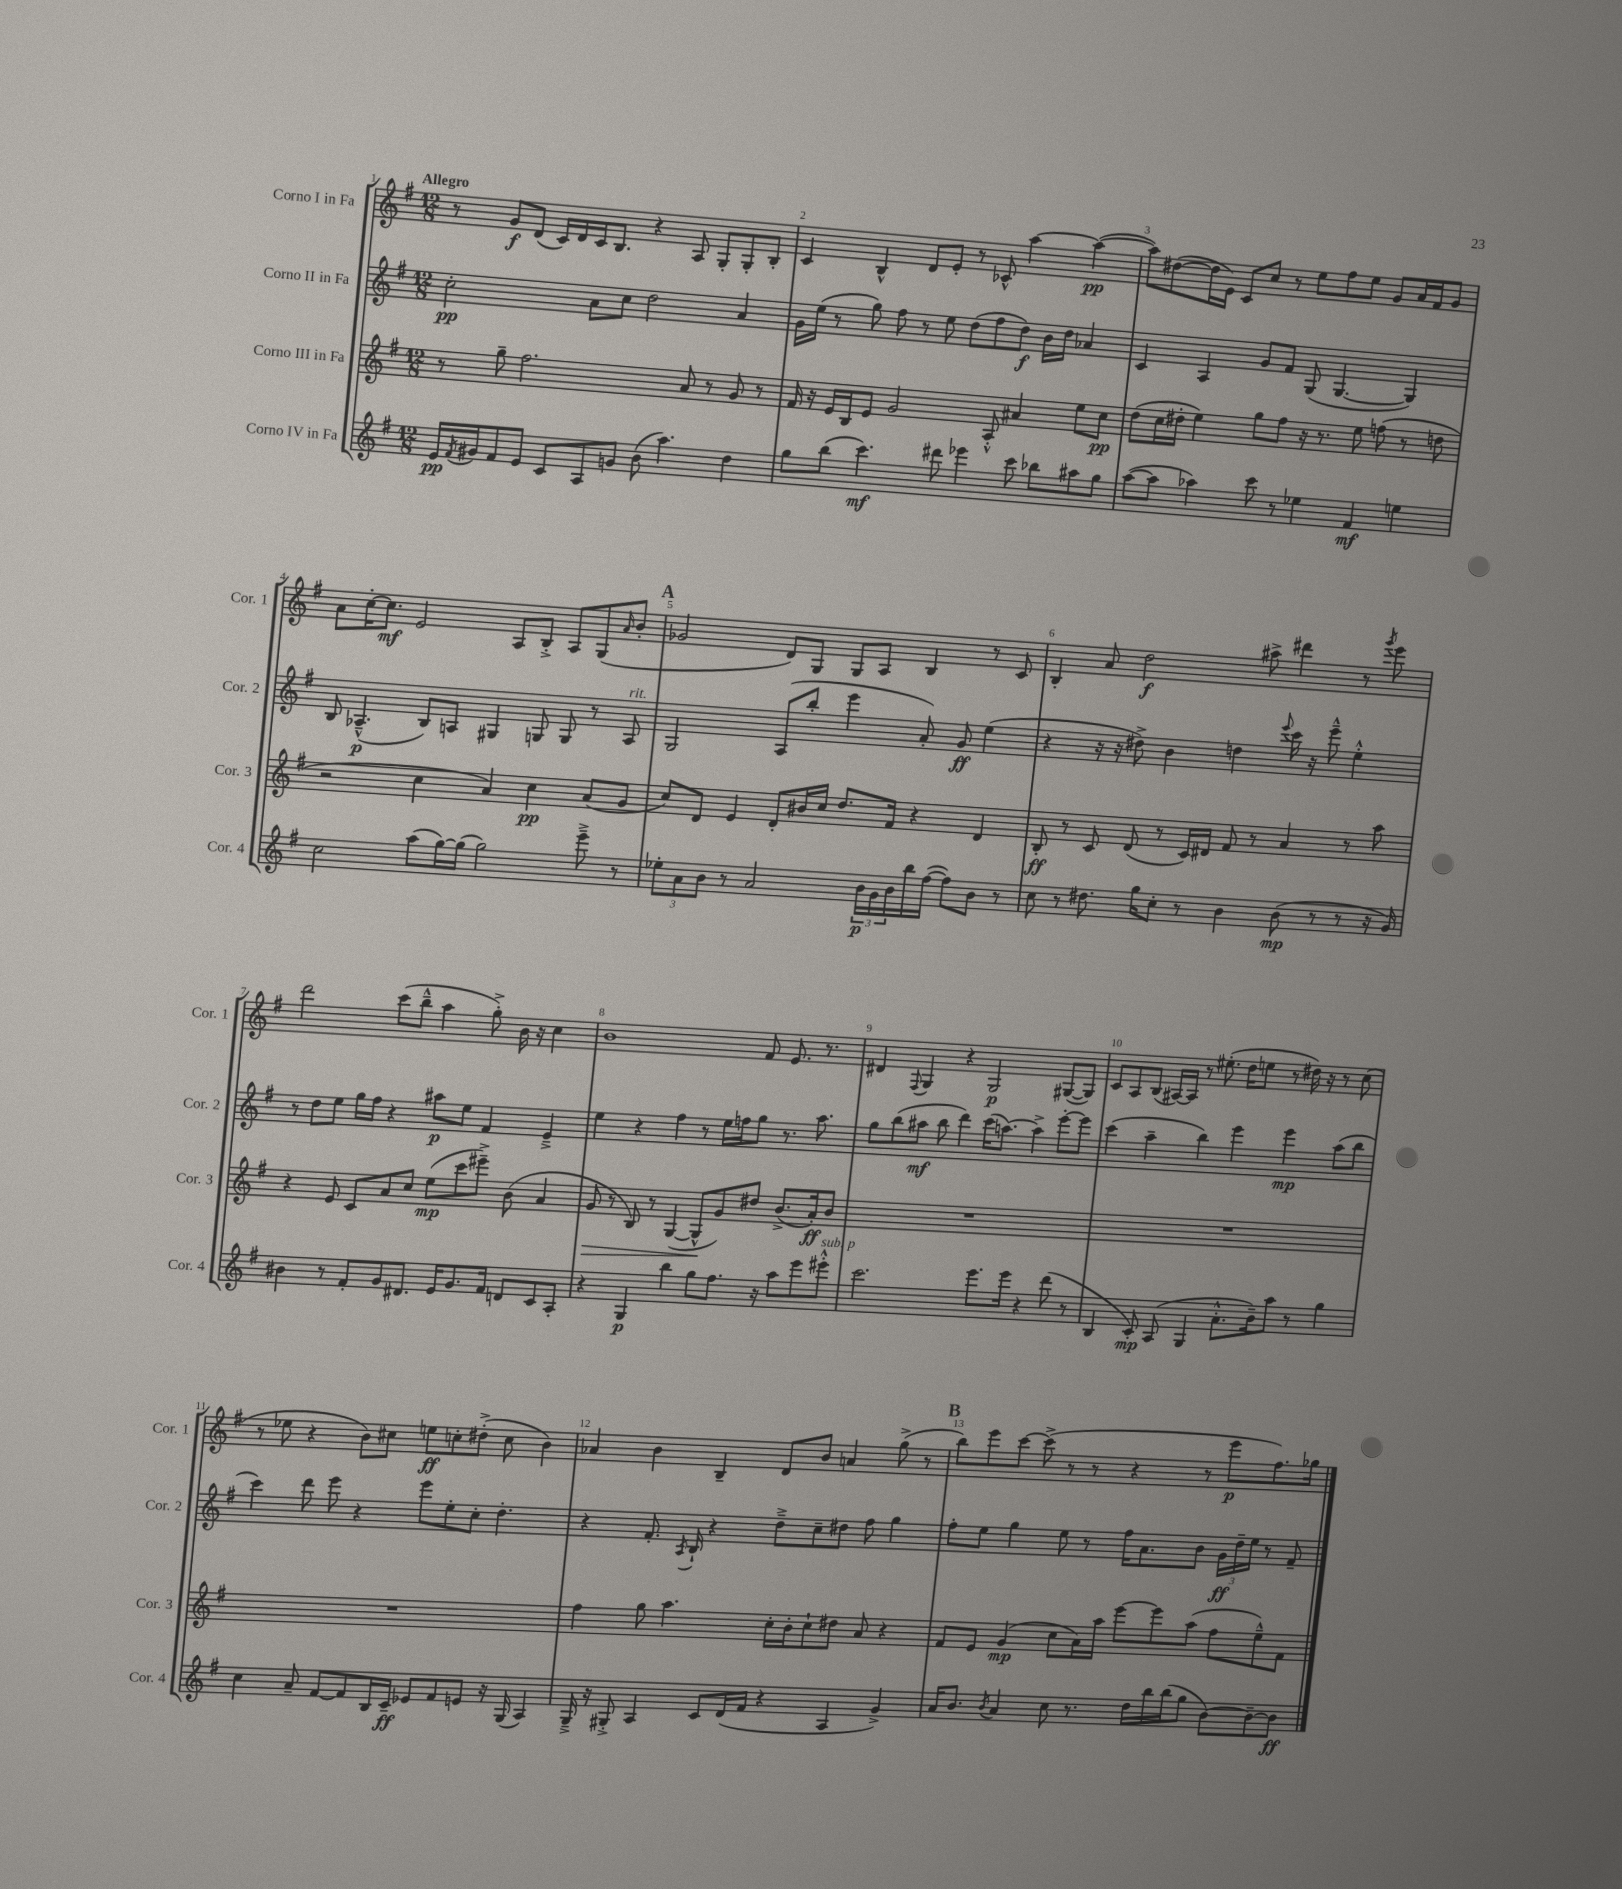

**kern	**dynam	**kern	**dynam	**kern	**dynam	**kern	**dynam
*part4	*part4	*part3	*part3	*part2	*part2	*part1	*part1
*staff4	*staff4	*staff3	*staff3	*staff2	*staff2	*staff1	*staff1
*I"Corno IV in Fa	*	*I"Corno III in Fa	*	*I"Corno II in Fa	*	*I"Corno I in Fa	*
*I'Cor. 4	*	*I'Cor. 3	*	*I'Cor. 2	*	*I'Cor. 1	*
*clefG2	*	*clefG2	*	*clefG2	*	*clefG2	*
*k[f#]	*	*k[f#]	*	*k[f#]	*	*k[f#]	*
*M12/8	*	*M12/8	*	*M12/8	*	*M12/8	*
=1	=1	=1	=1	=1	=1	=1	=1
!	!	!	!	!	!	!LO:TX:a:B:t=Allegro	!
16e/LL	pp	8r	.	2cc'\	pp	8r	.
8qf#/	.	.	.	.	.	.	.
16g#X/J	.	.	.	.	.	.	.
8f#/	.	8gg~\	.	.	.	8g/L	f
8e/J	.	2.ff#\	.	.	.	(8d/J	.
8c/L	.	.	.	.	.	16c/LL)	.
.	.	.	.	.	.	16d/	.
8A/	.	.	.	8a\L	.	16c/J	.
.	.	.	.	.	.	8.B/J	.
8gn/J	.	.	.	8cc\J	.	.	.
(8b\	.	.	.	2dd\	.	4r	.
4.aa\)	.	.	.	.	.	.	.
.	.	8a/	.	.	.	8A/	.
.	.	8r	.	.	.	8G'/L	.
4dd\	.	8g/	.	4a/	.	8G'/	.
.	.	8r	.	.	.	8B'/J	.
=2	=2	=2	=2	=2	=2	=2	=2
8gg\L	.	16f#/	.	16g\LL	.	4c/	.
.	.	16r	.	(16ee\JJ	.	.	.
(8bb\J	.	16e/LL	.	8r	.	.	.
.	.	16B/J	.	.	.	.	.
4.ccc\)	mf	8e/J	.	8gg\)	.	4B^^/	.
.	.	2g/	.	8ff#\	.	.	.
.	.	.	.	8r	.	8d/L	.
8ddd#X\	.	.	.	8ee\	.	8e'/J	.
4eee-X\	.	.	.	(8dd\L	.	8r	.
.	.	8A'^^/	.	8ff#\	.	8c-X^^/	.
8ccc\	.	4a#X/	.	8dd\J)	f	[4aa\	.
8bb-X\L	.	.	.	16b\LL	.	.	.
.	.	.	.	16dd\JJ	.	.	.
8aa#X\	.	8ee\L	.	4a-X/	.	(4aa\_	pp
8gg\J	.	8cc\J	pp	.	.	.	.
=3	=3	=3	=3	=3	=3	=3	=3
([8aa\L	.	(8dd\L	.	4c/	.	8aa\L])	.
8aa\J]	.	16cc\L	.	.	.	([8dd#X\	.
.	.	16dd#X'\JJ	.	.	.	.	.
4aa-X\)	.	4ee\)	.	4A/	.	16dd#\L]	.
.	.	.	.	.	.	16e\JJ)	.
.	.	.	.	.	.	8c/L	.
8ccc\	.	8gg\L	.	8g/L	.	8cc/J	.
8r	.	8ff#\J	.	8f#/J	.	8r	.
4ee-X\	.	16r	.	(8G/	.	8ee\L	.
.	.	8.r	.	.	.	.	.
.	.	.	.	[4.G/	.	8ff#\	.
4f#/	mf	8ee\	.	.	.	8ee\J	.
.	.	(8ffn\	.	.	.	8g/L	.
4een\	.	8r	.	4G/])	.	16a/L	.
.	.	.	.	.	.	16f#/J	.
.	.	8ddn\	.	.	.	8g/J	.
!!LO:LB:g=z
=4	=4	=4	=4	=4	=4	=4	=4
2cc\	.	2r	.	8B/	.	8a\L	.
.	.	.	.	(4.A-X~^^/	p	[16cc'\K	.
.	.	.	.	.	.	8.cc\J]	mf
.	.	.	.	.	.	2e/	.
(8aa\L	.	4cc\	.	8B/L)	.	.	.
[16gg\L)	.	.	.	8An/J	.	.	.
(16gg\JJ]	.	.	.	.	.	.	.
2gg\)	.	4a/)	.	4G#X/	.	.	.
.	.	.	.	.	.	8A/L	.
.	.	4cc\	pp	8Gn/	.	8B'^/J	.
.	.	.	.	8G/	.	8A/L	.
8eee~^\	.	(8a/L	.	8r	.	(8G/	.
.	.	.	.	.	.	16qqa/	.
!	!	!	!	!LO:TX:a:i:t=rit.	!	!	!
8r	.	8g/J	.	8A/	.	8b'/J	.
!!LO:REH:place=s1:t=A
=5	=5	=5	=5	=5	=5	=5	=5
12ee-X'\L	.	8cc/L)	.	2G/	.	2g-X/	.
12a\	.	.	.	.	.	.	.
.	.	8d/J	.	.	.	.	.
12b\J	.	.	.	.	.	.	.
8r	.	4e/	.	.	.	.	.
2a/	.	.	.	.	.	.	.
.	.	8d'/L	.	(8A/L	.	8d/L)	.
.	.	16b#X/L	.	8bb'/J	.	8G/J	.
.	.	16cc/JJ	.	.	.	.	.
.	.	8.dd/L	.	4eee\	.	8G/L	.
24b\LL	p	.	.	.	.	8A/J	.
24g\	.	.	.	.	.	.	.
.	.	16f#/Jk	.	.	.	.	.
24b\	.	.	.	.	.	.	.
16bb\	.	4r	.	8a'/)	.	4B/	.
([16ff#\JJ	.	.	.	.	.	.	.
8ff#\L])	.	.	.	8g/	ff	.	.
8b\J	.	4d/	.	(4ee\	.	8r	.
8r	.	.	.	.	.	8c/	.
=6	=6	=6	=6	=6	=6	=6	=6
8cc\	.	8B'/	ff	4r	.	4B'/	.
8r	.	8r	.	.	.	.	.
8.dd#X\	.	8c/	.	16r	.	8a/	.
.	.	.	.	16r	.	.	.
.	.	(8d/	.	8dd#X^\)	.	2dd\	f
16gg\KL	.	.	.	.	.	.	.
8cc'\J	.	8r	.	4b\	.	.	.
8r	.	16c/LL)	.	.	.	.	.
.	.	16d#X/JJ	.	.	.	.	.
4b\	.	8f#/	.	4ddn\	.	.	.
.	.	8r	.	.	.	8aa#X^\	.
.	.	.	.	8qqeee/	.	.	.
(8b\	mp	4a/	.	16ccc\	.	4ddd#X\	.
.	.	.	.	16r	.	.	.
8r	.	.	.	8eee~^^\	.	.	.
8r	.	8r	.	4ee'^^\	.	8r	.
.	.	.	.	.	.	8qggg/	.
16r	.	8aa\	.	.	.	8eee\	.
16g/)	.	.	.	.	.	.	.
!!LO:LB:g=z
=7	=7	=7	=7	=7	=7	=7	=7
4b#X\	.	4r	.	8r	.	2ddd\	.
.	.	.	.	8dd\L	.	.	.
8r	.	8e/	.	8ee\J	.	.	.
8f#'/L	.	8c/L	.	16gg\LL	.	.	.
.	.	.	.	16ff#\JJ	.	.	.
8g/	.	8a/	.	4r	.	(8ccc\L	.
8.d#X/J	.	8cc/J	.	.	.	8bb~^^\J	.
.	.	(8ee\L	mp	8aa#X\L	p	4aa\	.
16e/KL	.	.	.	.	.	.	.
8.g/	.	8ccc\	.	8ee\J	.	.	.
.	.	8eee#X~^\J)	.	4f#/	.	8gg'^\)	.
16f#/Jk	.	.	.	.	.	.	.
8dn/L	.	(8b\	.	.	.	16b\	.
.	.	.	.	.	.	16r	.
8c/	.	4a/	.	4e~^/	.	4cc\	.
8A'/J	.	.	.	.	.	.	.
=8	=8	=8	=8	=8	=8	=8	=8
!	!	!	!LO:HP:b	!	!	!	!
4r	.	8g/	>	4ee\	.	1b	.
.	.	8r	.	.	.	.	.
4G/	p	8B/)	.	4r	.	.	.
.	.	8r	.	.	.	.	.
4bb\	.	([4G/	.	4ff#\	.	.	.
8gg\L	.	8G^^/L]	.	8r	.	.	.
8.ff#\J	.	8g/)	]	16ee\LL	.	.	.
.	.	.	.	16ffn\J	.	.	.
.	.	8dd#X/J	.	8gg\J	.	8f#/	.
16r	.	.	.	.	.	.	.
8aa\L	.	(8.b^/L	.	8.r	.	8.e/	.
8eee\	.	.	.	.	.	.	.
.	.	16a'/k)	ff	8.aa\	.	8.r	.
!LO:TX:a:i:t=sub. p	!	!	!	!	!	!	!
8eee#X'^^\J	.	8b/J	.	.	.	.	.
=9	=9	=9	=9	=9	=9	=9	=9
2.ccc\	.	1.r	.	8gg\L	.	4d#X/	.
.	.	.	.	(8bb\	.	.	.
.	.	.	.	.	.	8qqF#/	.
.	.	.	.	8aa#X\J	mf	4G/	.
.	.	.	.	8bb\	.	.	.
.	.	.	.	4ddd\)	.	4r	.
8.eee\L	.	.	.	(16ccc\KL	.	2G/	p
.	.	.	.	[8.aan\J)	.	.	.
16eee\Jk	.	.	.	.	.	.	.
4r	.	.	.	4aa^\]	.	.	.
(8ddd\	.	.	.	[8eee'\L	.	([8G#X/L	.
8r	.	.	.	8eee\J]	.	8G#/J])	.
=10	=10	=10	=10	=10	=10	=10	=10
4B/	.	1.r	.	(4ccc\	.	8c/L	.
.	.	.	.	.	.	8A/	.
8c'/)	mp	.	.	4aa~\	.	(8B/J	.
(8A/	.	.	.	.	.	[16A#X/LL)	.
.	.	.	.	.	.	16A#/JJ]	.
4G/	.	.	.	4bb\)	.	8r	.
.	.	.	.	.	.	(8.ee#X'\	.
8.a'^^\L	.	.	.	4eee\	.	.	.
.	.	.	.	.	.	16dd\KL	.
.	.	.	.	.	.	8een\J	.
16b~\k)	.	.	.	.	.	.	.
8aa\J	.	.	.	4eee\	mp	8r	.
8r	.	.	.	.	.	16dd#X\)	.
.	.	.	.	.	.	16r	.
4gg\	.	.	.	(8aa\L	.	8r	.
.	.	.	.	8bb\J	.	(8cc\	.
!!LO:LB:g=z
=11	=11	=11	=11	=11	=11	=11	=11
4cc\	.	1.r	.	4ccc\)	.	8r	.
.	.	.	.	.	.	8ee-X\	.
8a~/	.	.	.	8ddd\	.	4r	.
[8f#/L	.	.	.	8eee\	.	.	.
8f#/]	.	.	.	4r	.	8b\L)	.
16B/L	.	.	.	.	.	8cc#X\J	.
16c~/JJ	ff	.	.	.	.	.	.
8e-X/L	.	.	.	8eee\L	.	8een\L	ff
8f#/	.	.	.	8ee'\	.	8ccn'\	.
8en/J	.	.	.	8cc'\J	.	(8dd#X'^\J	.
16r	.	.	.	4.dd'\	.	8cc\	.
(16G/	.	.	.	.	.	.	.
4A/)	.	.	.	.	.	4b\)	.
=12	=12	=12	=12	=12	=12	=12	=12
16G~^/	.	4ff#\	.	4r	.	4a-X/	.
16r	.	.	.	.	.	.	.
8G#X'^/	.	.	.	.	.	.	.
4A/	.	8gg\	.	8.f#'/	.	4b\	.
.	.	4.aa\	.	.	.	.	.
.	.	.	.	8qA/	.	.	.
.	.	.	.	16B`/	.	.	.
8c/L	.	.	.	4r	.	4B~/	.
(16d/L	.	.	.	.	.	.	.
16f#/JJ	.	.	.	.	.	.	.
4r	.	16cc'\LL	.	8dd~^\L	.	8d/L	.
.	.	16b'\J	.	.	.	.	.
.	.	8cc`\	.	8cc~\	.	8b/J	.
4A/	.	8dd#X\J	.	8dd#X\J	.	4an/	.
.	.	8a/	.	8ff#\	.	.	.
4g^/)	.	4r	.	4gg\	.	(8gg^\	.
.	.	.	.	.	.	8r	.
!!LO:REH:place=s1:t=B
=13	=13	=13	=13	=13	=13	=13	=13
16a/KL	.	8f#/L	.	8ff#'\L	.	8bb\L)	.
8.b/J	.	.	.	.	.	.	.
.	.	8e/J	.	8ee\J	.	8eee\	.
8qb/	.	.	.	.	.	.	.
4a/	.	(4g/	mp	4gg\	.	[8ccc\J	.
.	.	.	.	.	.	(8ccc^\]	.
8cc\	.	8cc\L	.	8ee\	.	8r	.
8.r	.	16a\L)	.	8r	.	8r	.
.	.	16aa\JJ	.	.	.	.	.
.	.	[8eee\L	.	16ff#\KL	.	4r	.
16dd\LL	.	.	.	8.a\	.	.	.
16bb\	.	8eee\]	.	.	.	.	.
(16bb\J	.	.	.	.	.	.	.
8gg\J	.	(8aa\J	.	8b\J	.	8r	.
[8b\L)	.	8ff#\L	.	24g\LL	ff	8eee\L	p
.	.	.	.	24dd~\	.	.	.
.	.	.	.	24ee\JJ	.	.	.
8b~\_	.	8ee~^^\)	.	8r	.	8.ff#\)	.
8b\J]	ff	8f#\J	.	8f#~/	.	.	.
.	.	.	.	.	.	16gg-X\Jk	.
==	==	==	==	==	==	==	==
*-	*-	*-	*-	*-	*-	*-	*-
